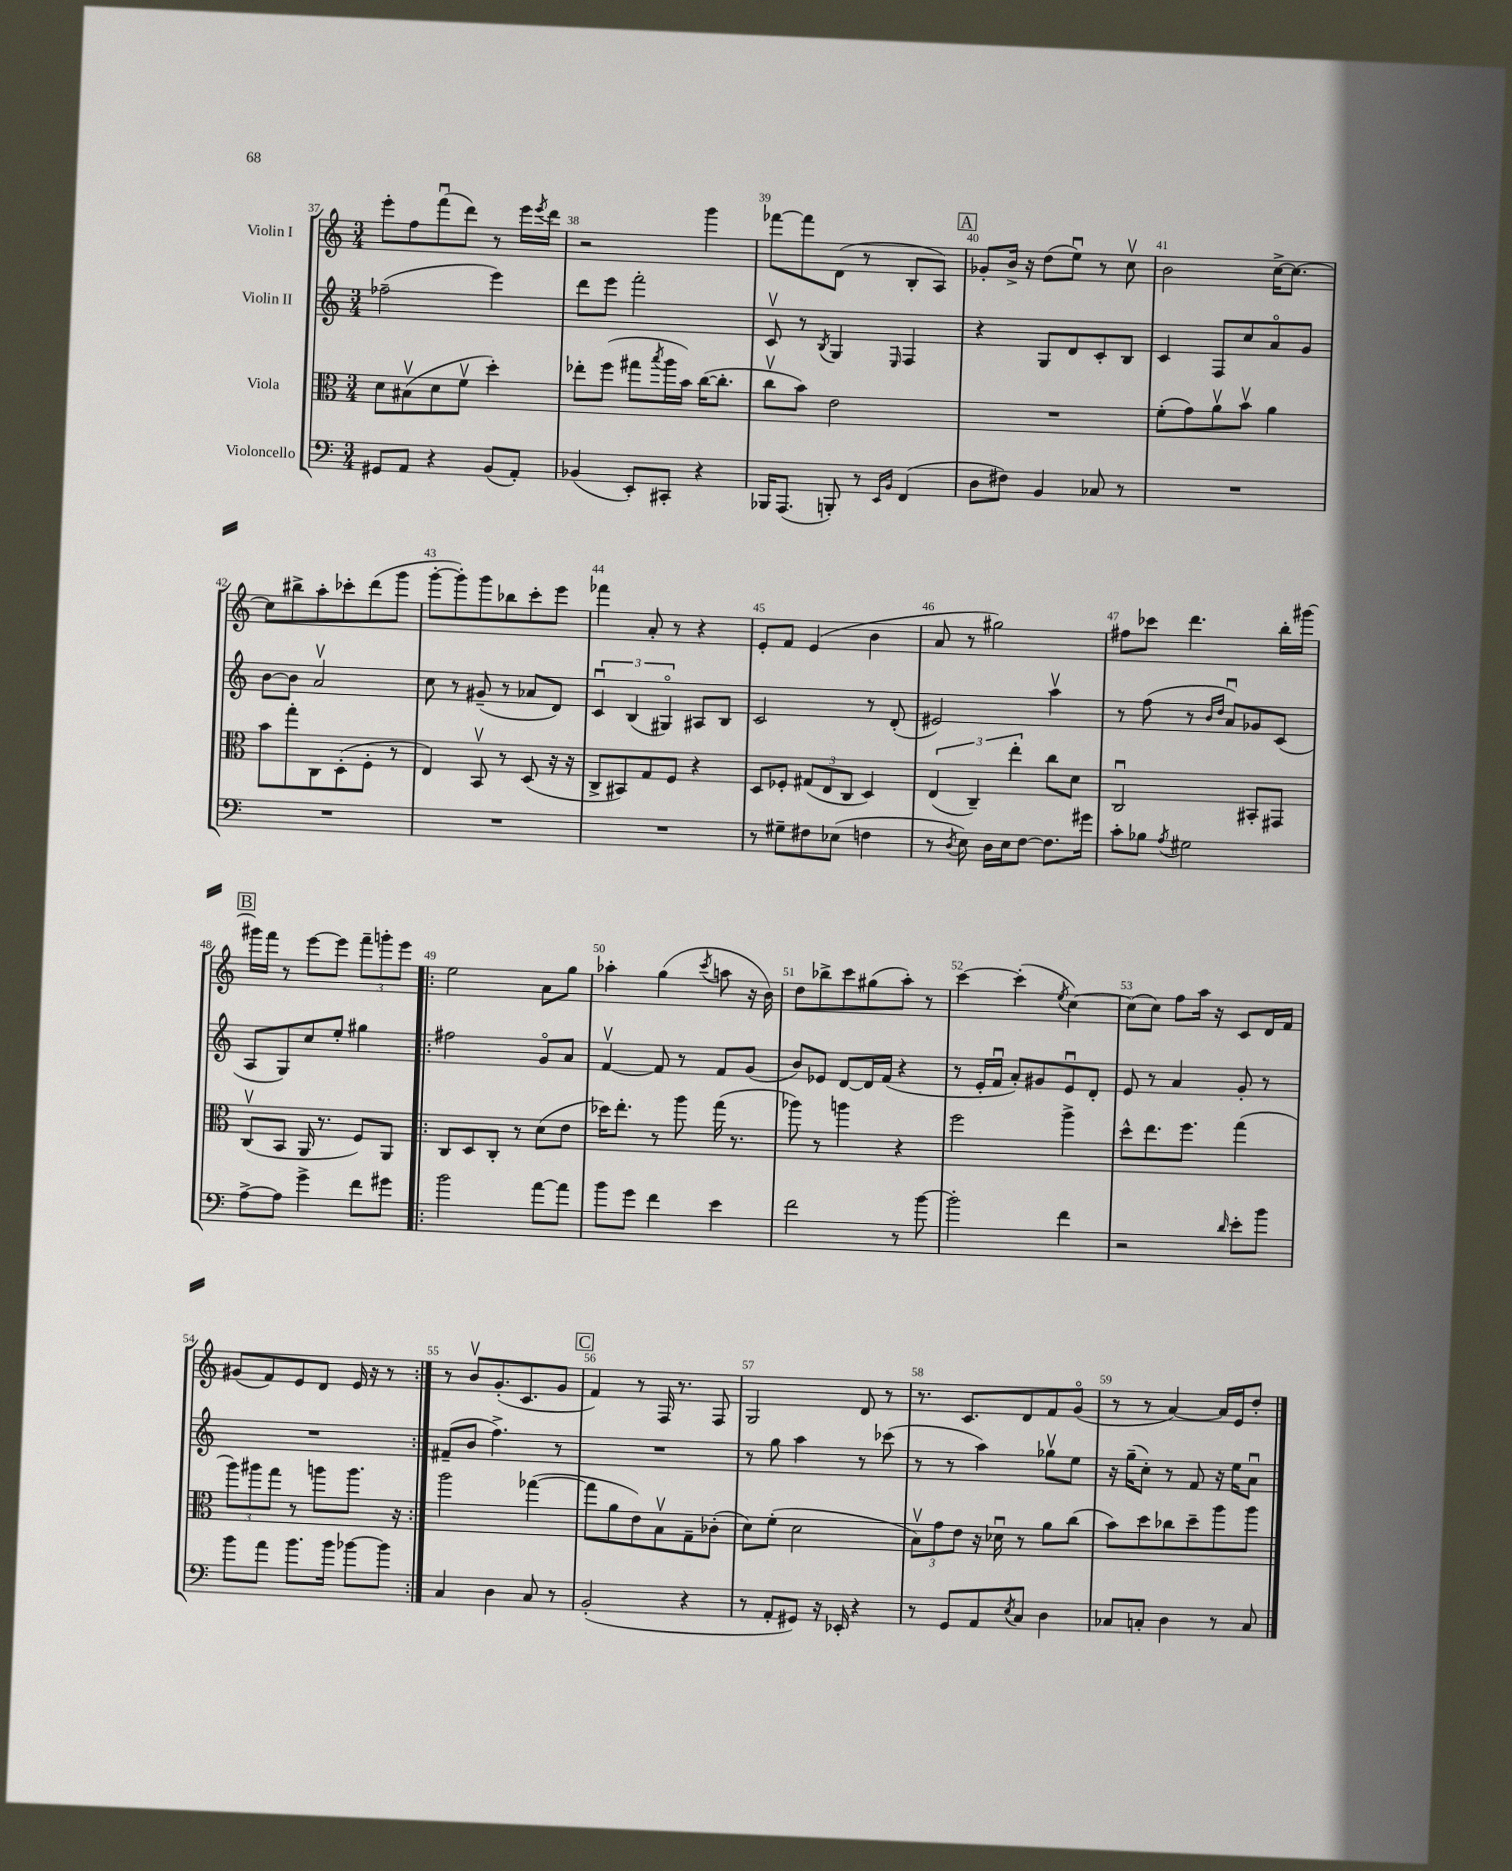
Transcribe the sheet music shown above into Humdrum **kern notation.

**kern	**kern	**kern	**kern
*part4	*part3	*part2	*part1
*staff4	*staff3	*staff2	*staff1
*I"Violoncello	*I"Viola	*I"Violin II	*I"Violin I
*clefF4	*clefC3	*clefG2	*clefG2
*k[]	*k[]	*k[]	*k[]
*M3/4	*M3/4	*M3/4	*M3/4
=37	=37	=37	=37
8GG#X/L	8d\L	(2ff-X~\	8eee'\L
8AA/J	(8B#Xv\	.	8ff\
4r	8d\	.	(8fffu\
.	8fv\J	.	8ddd\J)
(8BB/L	4dd'\)	4eee\)	8r
8AA'/J)	.	.	16eee\LL
.	.	.	8qeee/
.	.	.	16ddd\JJ
=38	=38	=38	=38
(4BB-X/	8ee-X'\L	8ddd\L	2r
.	(8ff\J	8eee\J	.
8EE'/L)	8gg#X\L	2fff'\	.
.	8qbb/	.	.
8CC#X'/J	16aa\L	.	.
.	16b\JJ)	.	.
4r	([16cc\KL	.	4ggg\
.	8.cc'\J]	.	.
=39	=39	=39	=39
16BBB-X/KL	8ccv\L	8cv/	[8fff-X\L
(8.AAA/J	.	.	.
.	8b\J)	8r	8fff-\]
.	.	8qB/	.
8BBBn'/)	2e\	4G/	(8d\J
8r	.	.	8r
16qqEE/LL	.	.	.
16qqBB/JJ	.	16qqE/	.
(4FF/	.	4F/	8B'/L
.	.	.	8A/J)
!!LO:REH:place=s1:t=A
=40	=40	=40	=40
8D\L	2.r	4r	8g-X'/L
8F#X\J)	.	.	16b^/Jk
.	.	.	16r
4BB/	.	8G/L	(8dd\L
.	.	8d/	8eeu\J)
8C-X/	.	8c'/	8r
8r	.	8B/J	8ccv\
=41	=41	=41	=41
2.r	(8f'\L	4c/	2b\
.	8g\)	.	.
.	8av\	8F/L	.
.	8bv\J	8cc/	.
.	4a\	8a/	[16cc^\KL
.	.	.	8.cc\J_
.	.	8g/J	.
!!LO:LB:g=z
=42	=42	=42	=42
2.r	8b\L	[8b\L	8cc\L]
.	8gg'\	8b\J]	8bb#X^\
.	8C\	2av/	8aa'\
.	(8D'\	.	8ccc-X'\
.	8F'\J	.	(8ddd\
.	8r	.	8ggg\J
=43	=43	=43	=43
2.r	4E/)	8cc\	[8ggg'\L
.	.	8r	8ggg'\])
.	8BBv/	(8g#X~/	8ggg\
.	8r	8r	8bb-X\
.	(8D/	8a-X/L	8ccc'\
.	16r	8d/J)	8eee\J
.	16r	.	.
=44	=44	=44	=44
2.r	8C^/L	6cu/	4fff-X\
.	8BB#X/)	.	.
.	.	(6B/	.
.	8G/	.	8a'/
.	.	6G#X/)	.
.	8F/J	.	8r
.	4r	8A#X/L	4r
.	.	8B/J	.
=45	=45	=45	=45
8r	8D/L	2c/	8e'/L
8G#X~\L	8F-X'/J	.	8f/J
8F#X\	(12G#X/L	.	(4e/
.	12E/	.	.
(8E-X\J	.	.	.
.	12C/J	.	.
4Fn\	4D/)	8r	4b\
.	.	(8d'/	.
=46	=46	=46	=46
8r	(6E/	2e#X/)	8a/
8qD/	.	.	.
8E\)	.	.	8r
.	6C~/)	.	.
16D\LL	.	.	2gg#X\)
16E\J	.	.	.
.	6ee'\	.	.
[8F\J	.	.	.
8.F\L]	8cc\L	4aav\	.
.	8d\J	.	.
16g#X\Jk	.	.	.
=47	=47	=47	=47
8c'\L	2Cu/	8r	8ff#X\L
8B-X\J	.	(8ff\	8ccc-X\J
8qA/	.	.	.
2G#X\	.	8r	4.ddd\
.	.	16qqb/LL	.
.	.	16qqdd/JJ	.
.	.	8au/L)	.
.	8BB#X'/L	8g-X/	.
.	8GG#X/J	(8c/J	16bb'\LL
.	.	.	[16ggg#X\JJ
!!LO:LB:g=z
!!LO:REH:place=s1:t=B
=48	=48	=48	=48
[8A^\L	(8Cv/L	8A/L	16ggg#X\LL]
.	.	.	16fff\JJ
8A\J]	8BB/J	8G/)	8r
4g^\	16AA/	8cc/	[8eee\L
.	8.r	.	.
.	.	8ee'/J	8eee\J]
8f\L	8F/L)	4gg#X\	12fff~\L
.	.	.	12gggn'\
8g#X\J	8AA/J	.	.
.	.	.	12eee\J
=49!|:	=49!|:	=49!|:	=49!|:
2b\	8C/L	2ff#X\	2ee\
.	8D/	.	.
.	8C'/J	.	.
.	8r	.	.
[8a\L	(8d\L	8g/L	8a\L
8a\J]	8e\J	8a/J	8gg\J
=50	=50	=50	=50
8b\L	16dd-X\KL)	[4fv/	4aa-X'\
.	8.ee'\J	.	.
8g\J	.	.	.
4f\	8r	8f/]	(4gg\
.	8aa\	8r	.
.	.	.	8qccc/
4e\	(16gg\	8f/L	8aan\
.	8.r	.	.
.	.	(8g/J	16r
.	.	.	16b\)
=51	=51	=51	=51
2f\	8aa-X\)	8b/L)	8dd\L
.	8r	8e-X/J	8bb-X^\
.	4aan\	[8d/L	8ccc\
.	.	16d/L]	(8gg#X\
.	.	(16f/JJ	.
8r	4r	4r	8aa'\J)
[8b\	.	.	8r
=52	=52	=52	=52
2b'\]	2ff\	8r	[4ccc\
.	.	16e'/LL	.
.	.	16fu/JJ	.
.	.	8a'/L)	(4ccc'\]
.	.	8g#X/	.
.	.	.	8qee/
4f\	4aa^\	8eu/	[4cc\)
.	.	8d'/J	.
=53	=53	=53	=53
2r	8dd^^\L	8e/	(8cc\L]
.	8.ee\	8r	8cc\J)
.	.	4a/	8ff\L
.	8.ff\J	.	.
.	.	.	16aa\Jk
.	.	.	16r
16qqd/	.	.	.
8e'\L	(4gg\	8g'/	8c/L
8b\J	.	8r	16d/L
.	.	.	16f/JJ
!!LO:LB:g=z
=54	=54	=54	=54
8b\L	12aa\L)	2.r	(8g#X/L
.	12aa#X\	.	.
8a\J	.	.	8f/)
.	12gg\J	.	.
8.b\L	8r	.	8e/
.	8aan\L	.	8d/J
16b\Jk	.	.	.
[8b-X\L	8.aa\J	.	16e/
.	.	.	16r
8b-\J]	.	.	8r
.	16r	.	.
=55:|!	=55:|!	=55:|!	=55:|!
4C/	2aa\	(8f#X~/L	8r
.	.	8b/J	8bv/L
4D\	.	4.ff^\)	(8.g'/
.	.	.	8.c/
8C/	([4gg-X\	.	.
8r	.	8r	8g/J
!!LO:REH:place=s1:t=C
=56	=56	=56	=56
(2BB'/	8gg-\L]	2.r	4f/)
.	8a\	.	.
.	8e\)	.	8r
.	8Bv\	.	16F/
.	.	.	8.r
4r	8G~\	.	.
.	(8c-X'\J	.	8F/
=57	=57	=57	=57
8r	8d\L)	8r	2G/
8AA'/L	(8f'\J	8gg\	.
8GG#X/J)	2d\	4aa\	.
16r	.	.	.
16EE-X'/	.	.	.
4r	.	8r	8d/
.	.	(8ccc-X\	8r
=58	=58	=58	=58
8r	12Bv\L)	8r	8.r
.	12g\	.	.
8GG/L	.	8r	.
.	12e\J	.	.
.	.	.	8.c/L
8AA/	16r	4aa\)	.
.	16d-Xu\	.	.
8qE/	.	.	.
8C/J	8r	.	8d/
4D\	8a\L	8gg-Xv\L	8f/
.	(8cc\J	8ee\J	(8g/J
=59	=59	=59	=59
8C-X/L	8b\L)	16r	8r
.	.	(16gg~\KL	.
8Cn'/J	8dd\	8cc'\J)	8r
4D\	8cc-X\	8r	[4a/)
.	8dd~\	8f/	.
8r	8aa\	16r	16a/LL]
.	.	16ee\KL	16e/J
8C/	8aa\J	8au\J	8dd'/J
==	==	==	==
*-	*-	*-	*-
